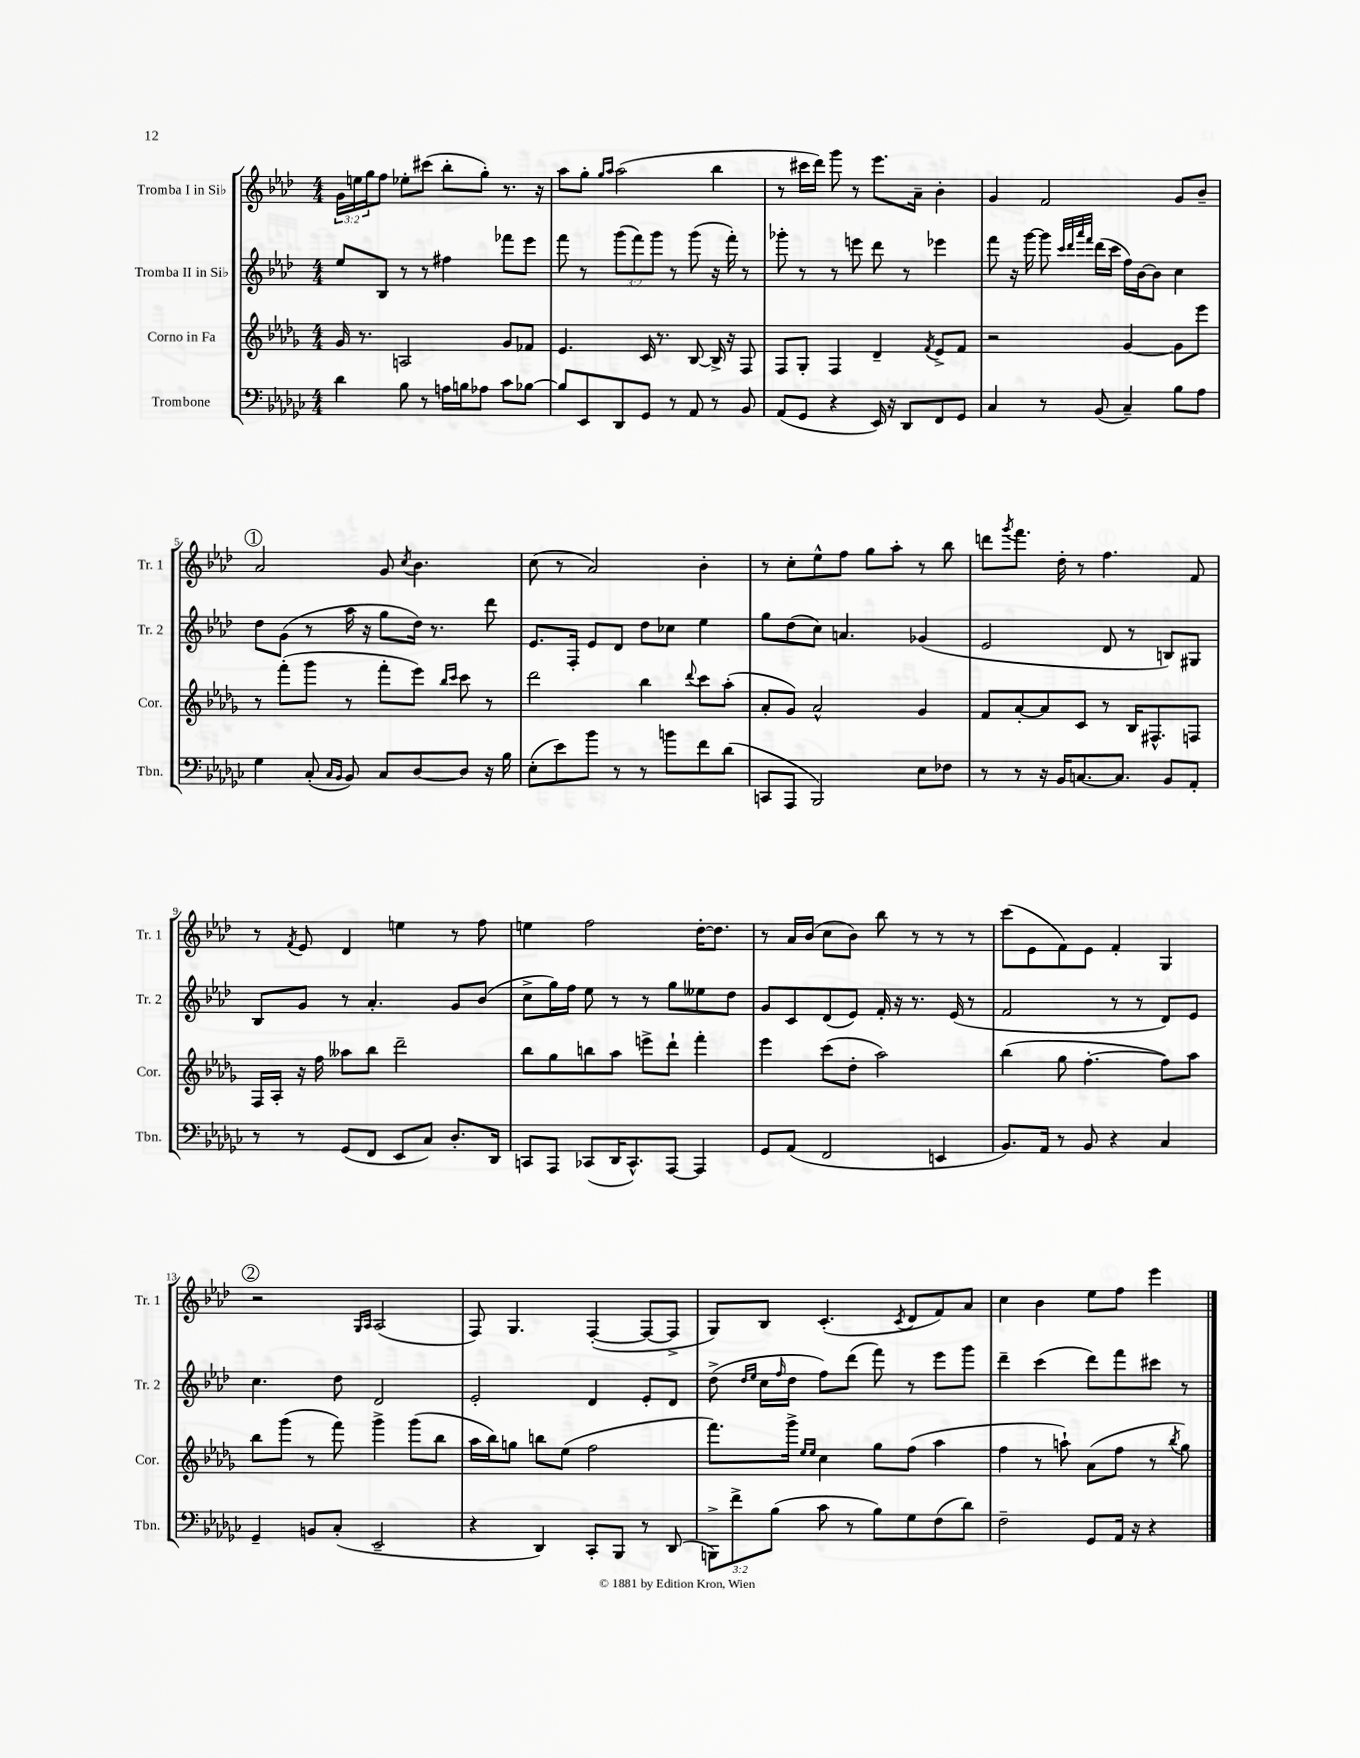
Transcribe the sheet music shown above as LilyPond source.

<<
\new StaffGroup <<
\new Staff = "s0" \with { instrumentName = "Tromba I in Sib" shortInstrumentName = "Tr. 1" } {
    \clef treble \key aes \major \numericTimeSignature \time 4/4 \override Staff.TupletNumber.text = #tuplet-number::calc-fraction-text
    \tuplet 3/2 { g'16 e''16 g''16 } f''8 ees''8-. cis'''8( bes''8-. g''8-.) r8. r16 |
    aes''8 g''8-. \grace { g''16 aes''16 } aes''2( bes''4 |
    r8 cis'''16 des'''16) g'''8 r8 ees'''8. aes'16-- bes'4-. |
    g'4 f'2 g'8 bes'8-- |
    \mark \markup { \circle "1" } aes'2 g'8 \acciaccatura { c''8 } bes'4. |
    c''8( r8 aes'2) bes'4-. |
    r8 c''8-. ees''8-^ f''8 g''8 aes''8-. r8 bes''8 |
    d'''8 \acciaccatura { g'''8 } f'''8. des''16-. r8 f''4. f'8 |
    r8 \acciaccatura { f'8 } ees'8 des'4 e''4 r8 f''8 |
    e''4 f''2 des''16~-. des''8. |
    r8 aes'16 bes'16( c''8 bes'8) bes''8 r8 r8 r8 |
    c'''8( ees'8 f'8) ees'8 f'4-. g4 |
    \mark \markup { \circle "2" } r2 \grace { g16 aes16 } aes2( |
    f8) g4. f4~-.( f8~ f8-> |
    g8) bes8 c'4.-.( \acciaccatura { c'8 } des'8 f'8) aes'8 |
    c''4 bes'4 ees''8 f''8 ees'''4 \bar "|." |
}
\new Staff = "s1" \with { instrumentName = "Tromba II in Sib" shortInstrumentName = "Tr. 2" } {
    \clef treble \key aes \major \numericTimeSignature \time 4/4 \override Staff.TupletNumber.text = #tuplet-number::calc-fraction-text
    ees''8 bes8 r8 r8 fis''4 fes'''8 ees'''8 |
    f'''8 r8 \tuplet 3/2 { g'''8( f'''8) g'''8 } r8 g'''8( r16 f'''16-.) r8 |
    ges'''8-. r8 r8 e'''8 des'''8 r8 ees'''4 |
    f'''8 r16 g'''16~ g'''8 \grace { c'''32 des'''32 aes'''32 f'''32 } des'''16( c'''16 f''16) bes'16~ bes'8 c''4 |
    \mark \markup { \circle "1" } des''8 g'8( r8 aes''16 r16 g''8 des''16) r8. des'''8 |
    ees'8. f16-. ees'8 des'8 des''8 ces''8 ees''4 |
    g''8 des''8( c''8) a'4. ges'4( |
    ees'2 des'8 r8 b8) gis8 |
    bes8 g'8 r8 aes'4.-. g'8 bes'8( |
    c''8-> g''16) f''16 ees''8 r8 r8 g''8 eeses''8 des''8 |
    g'8 c'8 des'8( ees'8) f'16-. r16 r8. ees'16( r8 |
    f'2 r8 r8 des'8) ees'8 |
    \mark \markup { \circle "2" } c''4. des''8 des'2 |
    ees'2-. des'4 ees'8-. des'8 |
    des''8->( \grace { des''16 ees''16 } c''16 \grace { f''16 } des''16 f''8) des'''8( f'''8) r8 ees'''8 g'''8 |
    des'''4-- c'''4( des'''8) f'''8 cis'''8 r8 \bar "|." |
}
\new Staff = "s2" \with { instrumentName = "Corno in Fa" shortInstrumentName = "Cor." } {
    \clef treble \key des \major \numericTimeSignature \time 4/4
    ges'16 r8. a2 ges'8 fes'8 |
    ees'4. c'16 r8. bes8~ bes16-> r16 f8 |
    f8 ges8-. f4 des'4-- \acciaccatura { f'8 } ees'8-> f'8 |
    r2 ges'4~ ges'8 ees'''8 |
    \mark \markup { \circle "1" } r8 f'''8-.( ges'''8 r8 f'''8-. ees'''8) \grace { bes''16 c'''16 } c'''8 r8 |
    des'''2 bes''4 \appoggiatura { des'''8 } c'''8 aes''8-.( |
    aes'8-. ges'8) aes'2-^ ges'4 |
    f'8 aes'8~-. aes'8 c'8 r8 bes16 fis8.-^ f8 |
    f16 aes16-. r16 f''16 aeses''8 bes''8 des'''2-- |
    bes''8 ges''8 b''8 aes''8 e'''8-> des'''8-! f'''4-. |
    ees'''4 c'''8( des''8-. aes''2) |
    bes''4( ges''8 f''4.~-. f''8) aes''8 |
    \mark \markup { \circle "2" } bes''8 ges'''8( r8 f'''8) ges'''4-> ges'''8( bes''8 |
    aes''16 bes''16) g''8 b''8 ees''8( f''2 |
    f'''8.) ges'''16-> \grace { ees''16 ees''16 } c''4 ges''8 f''8( aes''4 |
    f''4 r8 a''8-!) aes'8( f''8 r8 \acciaccatura { bes''8 } ges''8) \bar "|." |
}
\new Staff = "s3" \with { instrumentName = "Trombone" shortInstrumentName = "Tbn." } {
    \clef bass \key ges \major \numericTimeSignature \time 4/4 \override Staff.TupletNumber.text = #tuplet-number::calc-fraction-text
    des'4 bes8 r8 a16 b16 aes8 ces'8 bes8~ |
    bes8 ees,8 des,8 ges,8 r8 aes,8 r8 bes,8 |
    aes,8( ges,8 r4 ees,16) r16 des,8 f,8 ges,8 |
    ces4 r8 bes,8( ces4--) bes8 aes8 |
    \mark \markup { \circle "1" } ges4 ces8-.( \grace { ces16 bes,16 } bes,8) ces8 des8~ des8 r16 bes16 |
    ees8-.( ees'8) bes'8 r8 r8 b'8 f'8 des'8( |
    c,8 aes,,8 bes,,2) ees8 fes8 |
    r8 r8 r16 bes,16 c8.~ c8. bes,8 aes,8-. |
    r8 r8 ges,8( f,8 ees,8 ces8) des8.-. des,16 |
    c,8 aes,,8 ces,8( des,16 ces,8.-^) aes,,8~ aes,,4 |
    ges,8 aes,8( f,2 e,4 |
    bes,8.) aes,16 r8 bes,8 r4 ces4 |
    \mark \markup { \circle "2" } ges,4-- b,8 ces8-.( ees,2-- |
    r4 des,4) ces,8-. bes,,8 r8 des,8( |
    \tuplet 3/2 { b,,8->) f'8-> bes8( } ces'8 r8 bes8) ges8 f8( des'8) |
    f2-- ges,8 aes,16 r16 r4 \bar "|." |
}
>>
>>
